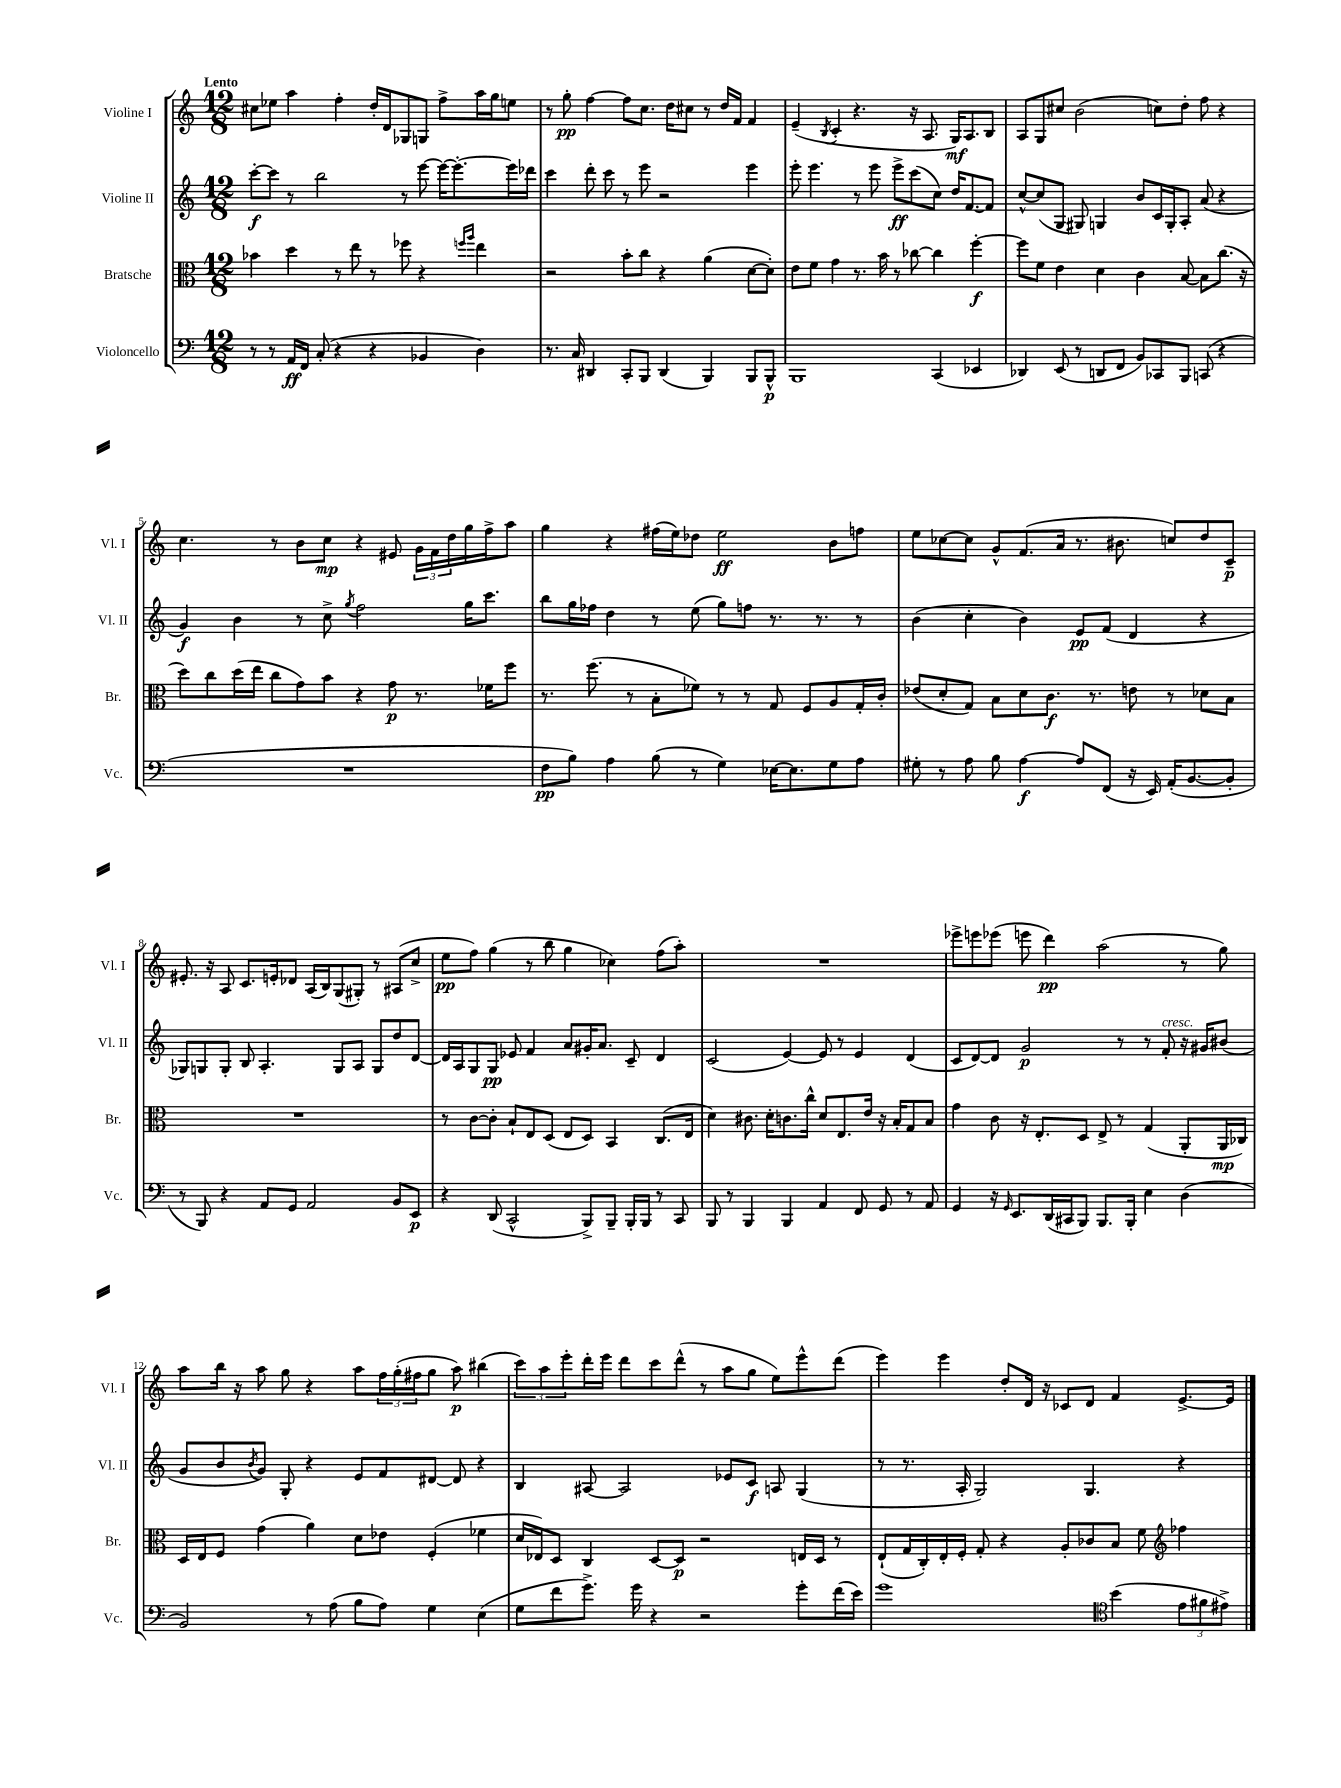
<<
\new StaffGroup <<
\new Staff = "s0" \with { instrumentName = "Violine I" shortInstrumentName = "Vl. I" } {
    \clef treble \key c \major \numericTimeSignature \time 12/8 \tempo "Lento"
    cis''8 ees''8 a''4 f''4-. d''16-. d'16 ges8 g8 f''8-> a''16 g''16 e''8 |
    r8 g''8-.\pp f''4~ f''8 c''8. d''16 cis''8 r8 d''16 f'16 f'4 |
    e'4--( \acciaccatura { b8 } c'4-. r4. r16 a8. g16\mf) a8. b8 |
    a8 g8 cis''8 b'2( c''8) d''8-. f''8 r4 |
    c''4. r8 b'8 c''8\mp r4 eis'8 \tuplet 3/2 { g'16 f'16 d''16 } g''16 f''16-> a''8 |
    g''4 r4 fis''16( e''16) des''8 e''2\ff b'8 f''8 |
    e''8 ces''8~ ces''8 g'8-^ f'8.( a'16 r8. bis'8. c''8) d''8 c'8--\p |
    eis'8.-. r16 a8 c'8. e'16-. des'8 a16( b16) g8( gis8-.) r8 ais8( c''8-> |
    e''8\pp f''8) g''4( r8 b''8 g''4 ces''4) f''8( a''8-.) |
    R1. |
    ees'''8-> e'''8 ees'''8( e'''8 d'''4\pp) a''2( r8 g''8) |
    a''8 b''16 r16 a''8 g''8 r4 a''8 \tuplet 3/2 { f''16 g''16-.( fis''16 } g''8 a''8\p) bis''4( |
    \tuplet 3/2 { c'''8) a''8 e'''8-. } d'''16-. e'''16 d'''8 c'''8 d'''8-^( r8 a''8 g''8 e''8) e'''8-^ d'''8( |
    e'''4) e'''4 d''8-. d'16 r16 ces'8 d'8 f'4 e'8.~-> e'16 \bar "|." |
}
\new Staff = "s1" \with { instrumentName = "Violine II" shortInstrumentName = "Vl. II" } {
    \clef treble \key c \major \numericTimeSignature \time 12/8
    c'''8~-.\f c'''8 r8 b''2 r8 e'''8~ e'''16~ e'''8.~-. e'''16 des'''16 |
    c'''4 d'''8-. c'''8 r8 e'''8 r2 e'''4 |
    e'''8-. e'''4. r8 e'''8 e'''8->\ff c'''8( c''8) d''16 f'8.~ f'8 |
    c''8~-^ c''8( g8 gis8) g4 b'8 c'16 g16-. a8-. a'8( r4 |
    g'4\f) b'4 r8 c''8-> \acciaccatura { g''8 } f''2 g''16 c'''8. |
    b''8 g''16 fes''16 d''4 r8 e''8( g''8) f''8 r8. r8. r8 |
    b'4( c''4-. b'4) e'8\pp f'8( d'4 r4 |
    ges8) g8 g8-. b8 a4.-. g8 a8 g8 d''8 d'8~ |
    d'16 a16 g8 g8\pp ees'8 f'4 a'8 gis'16-. a'8. c'8-- d'4 |
    c'2( e'4~) e'8 r8 e'4 d'4( |
    c'8 d'8~) d'8 g'2\p r8 r8 f'8-.^\markup { \italic "cresc." } r16 gis'16 bis'8( |
    g'8 b'8 \acciaccatura { b'8 } g'8) g8-. r4 e'8 f'8 dis'8~ dis'8 r4 |
    b4 ais8~ ais2 ees'8 c'8\f a8 g4( |
    r8 r8. a16-. g2) g4. r4 \bar "|." |
}
\new Staff = "s2" \with { instrumentName = "Bratsche" shortInstrumentName = "Br." } {
    \clef alto \key c \major \numericTimeSignature \time 12/8
    bes'4 d''4 r8 e''8 r8 fes''8 r4 \grace { f''16 a''16 } e''4 |
    r2 b'8-. c''8 r4 a'4( d'8~ d'8-.) |
    e'8 f'8 g'4 r8. b'16 r8 ces''8~ ces''4 f''4~-.\f |
    f''8 f'8 e'4 d'4 c'4 b8~ b8 c''8.( r16 |
    d''8) c''8 d''16( e''16 c''8 g'8) b'8 r4 g'8\p r8. fes'16 f''8 |
    r8. f''8.( r8 b8-. fes'8) r8 r8 g8 f8 a8 g16-. c'16-. |
    ees'8( d'8-. g8) b8 d'8 c'8.\f r8. e'8 r8 des'8 b8 |
    R1. |
    r8 c'8~ c'8-. b8-! e8 d8( e8 d8) b,4 c8.( e16 |
    d'4) cis'8. d'16-. c'8. c''16-^ d'8 e8. e'16 r16 b16-. g8 b8 |
    g'4 c'8 r16 e8.-. d8 e8-> r8 g4( a,8-. a,16\mp ces16) |
    d16 e16 f8 g'4( a'4) d'8 ees'8 f4-.( fes'4 |
    d'16 ees16) d8 c4 d8~ d8\p r2 e16 d16 r8 |
    e8-!( g16 c16-.) e16-. f16-. g8-. r4 a8-. ces'8 b8 f'8 \clef treble fes''4 \bar "|." |
}
\new Staff = "s3" \with { instrumentName = "Violoncello" shortInstrumentName = "Vc." } {
    \clef bass \key c \major \numericTimeSignature \time 12/8
    r8 r8 a,16\ff f,16 c8-.( r4 r4 bes,4 d4) |
    r8. c16 dis,4 c,8-. b,,8 dis,4( b,,4) b,,8 b,,8-^\p |
    b,,1 c,4( ees,4 |
    des,4) e,8( r8 d,8 f,8 b,8) ces,8 b,,8 c,8( r4 |
    R1. |
    f8\pp b8) a4 b8( r8 g4) ees16~ ees8. g8 a8 |
    gis8-. r8 a8 b8 a4~\f a8 f,8( r16 e,16) a,16-.( b,8.~ b,8-. |
    r8 b,,8) r4 a,8 g,8 a,2 b,8 e,8\p |
    r4 d,8( c,2-^ b,,8->) b,,8-- b,,16-. b,,16 r8 c,8 |
    b,,8 r8 b,,4 b,,4 a,4 f,8 g,8 r8 a,8 |
    g,4 r16 \grace { g,16 } e,8. d,16( cis,16 b,,8) b,,8. b,,16-. e4 d4( |
    b,2) r8 a8( b8 a8) g4 e4( |
    g8 f'8 g'8.->) g'16 r4 r2 g'8-. f'16( e'16) |
    g'1 \clef tenor b'4( \tuplet 3/2 { e'8 fis'8 eis'8->) } \bar "|." |
}
>>
>>
